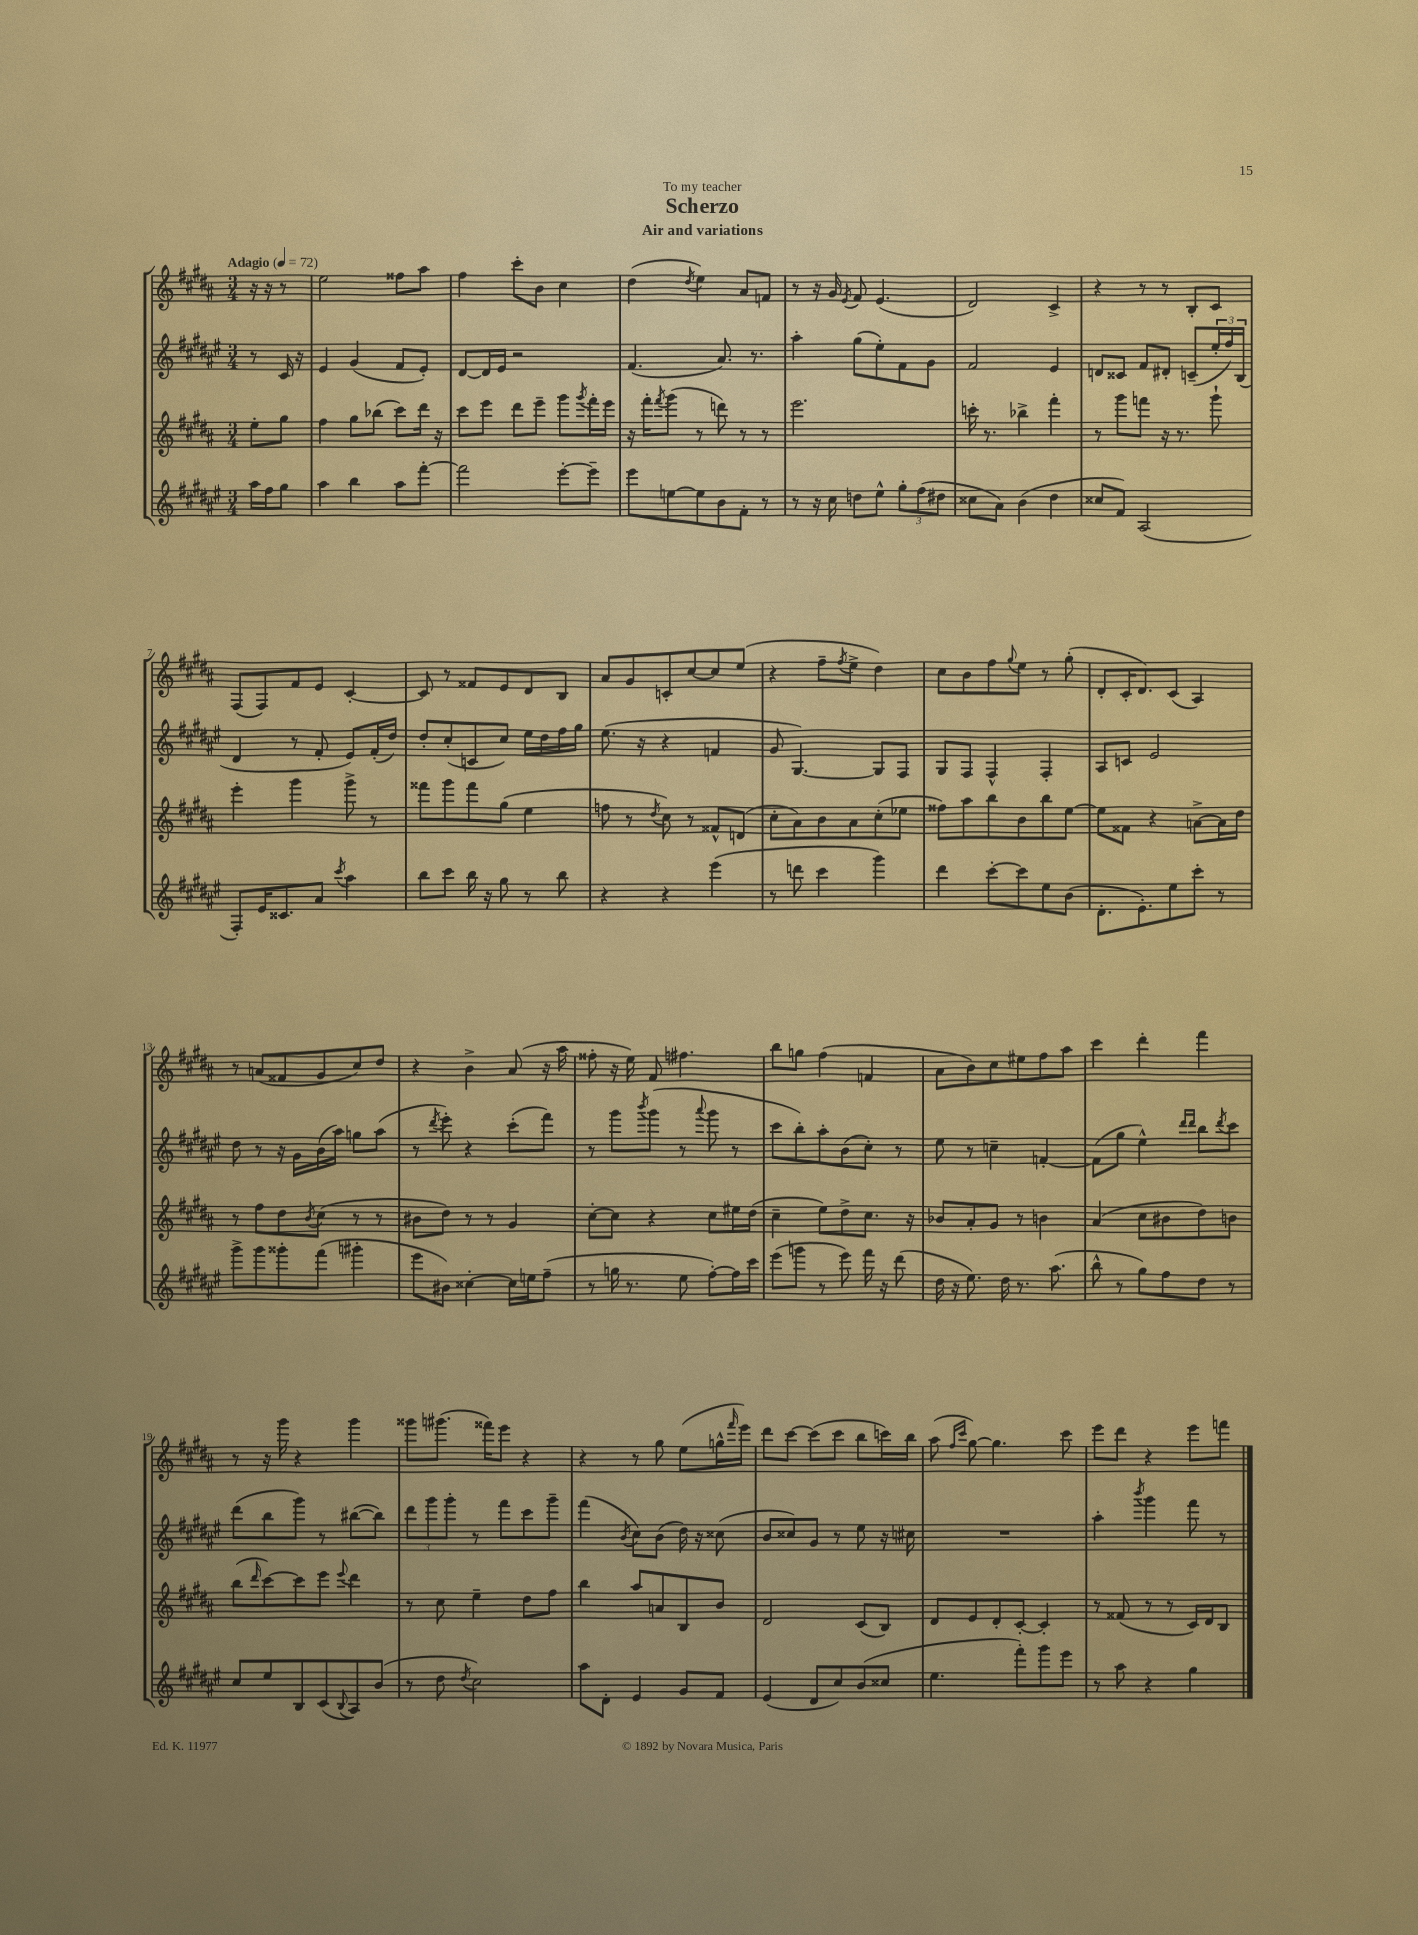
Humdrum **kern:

**kern	**kern	**kern	**kern
*staff4	*staff3	*staff2	*staff1
*clefG2	*clefG2	*clefG2	*clefG2
*k[f#c#g#d#a#e#]	*k[f#c#g#d#a#]	*k[f#c#g#d#a#e#]	*k[f#c#g#d#a#]
*M3/4	*M3/4	*M3/4	*M3/4
*MM72	*MM72	*MM72	*MM72
16aa#	8ee'	8r	16r
16ff#	.	.	16r
8gg#	8gg#	16c#	8r
.	.	16r	.
=	=	=	=
4aa#	4ff#	4e#	2ee
4bb	8gg#	(4g#	.
.	(8bb-	.	.
8aa#	8ccc#)	8f#	8ff##
[8fff#'	16ddd#	8e#')	8aa#
.	16r	.	.
=	=	=	=
2fff#]	8ccc#	[8d#	4ff#
.	8eee	16d#]	.
.	.	16e#	.
.	8ddd#	2r	8ccc#'
.	8eee~	.	8b
[8eee#'	8ggg#	.	4cc#
.	8qggg#	.	.
8eee#~]	16fff#'	.	.
.	16eee	.	.
=	=	=	=
8eee#	16r	(4.f#	(4dd#
.	16fff#'	.	.
.	8qfff#	.	.
[8ee	(8ggg#	.	.
.	.	.	8qdd#
8ee]	8r	.	4ee)
8b	8ddd)	8.a#)	.
8f#'	8r	.	8a#
.	.	8.r	.
8r	8r	.	8f
=	=	=	=
8r	2.eee	4aa#'	8r
16r	.	.	16r
16cc#	.	.	16g#
.	.	.	8qe
8dd	.	(8gg#	8f#
8ee#^^	.	8ee#')	(4.e
12gg#'	.	8f#	.
(12ff#	.	.	.
.	.	8g#	.
12dd#	.	.	.
=	=	=	=
8cc##	16ccc'	2f#	2d#)
.	8.r	.	.
8a#)	.	.	.
(4b	4bb-^	.	.
4dd#	4fff#'	4e#	4c#^
=	=	=	=
8cc##	8r	8d	4r
8f#)	8ggg#	8c##	.
(2A#	8fff	8f#	8r
.	16r	8d#'	8r
.	8.r	.	.
.	.	(8c~	8B'
.	8ggg#`	24ee#'	8c#
.	.	24ff#)	.
.	.	(24B	.
=	=	=	=
8F#')	4eee'	4d#	(8F#
16e#	.	.	8F#)
8.c##	.	.	.
.	4ggg#	8r	8f#
8a#	.	8f#'	8e
8qccc#	.	.	.
4aa#	8ggg#^	8e#)	[4c#'
.	8r	(16f#'	.
.	.	16dd#)	.
=	=	=	=
8bb	8fff##	8dd#'	8c#]
8ccc#	8ggg#	(8cc#'	8r
16bb	8fff##	8c	8f##
16r	.	.	.
8gg#	(8gg#	8cc#)	8e
8r	4ee	16ee#	8d#
.	.	16dd#	.
8bb	.	16ff#	8B
.	.	16gg#	.
=	=	=	=
4r	8ff	(8.ee#	8a#
.	8r	.	8g#
.	.	16r	.
.	8qdd#	.	.
4r	8cc#)	4r	8c'
.	8r	.	[8cc#
(4eee#	8f##^^	4f	8cc#]
.	(8d	.	(8ee
=	=	=	=
8r	8cc#'	8g#	4r
8ddd	8a#)	[4.G#)	.
4ccc#	8b	.	8ff#~
.	.	.	8qff#
.	8a#	.	8ee^
4ggg#)	(8cc#'	8G#]	4dd#)
.	8ee-	8F#	.
=	=	=	=
4ddd#	8ff##)	8G#	8cc#
.	8aa#	8F#	8b
[8ccc#'	8bb	4F#^^	8ff#
.	.	.	8qqgg#
8ccc#]	8b	.	8ee
8ee#	8bb	4F#'	8r
(8b	[8ee	.	(8gg#'
=	=	=	=
8.d#'	8ee]	8A#	8d#'
.	8f##	8c	16c#'
8.e#')	.	.	8.d#)
.	4r	2e#	.
8ee#	.	.	(8c#
8ccc#'	[8a^	.	4A#)
8r	16a]	.	.
.	16dd#	.	.
=	=	=	=
8ggg#^	8r	8dd#	8r
8ggg#	8ff#	8r	(8a
8ggg##'	8dd#	16r	8f##
.	.	16g#	.
.	8qb	.	.
(8fff#	(8cc#	(16b	8g#
.	.	16aa#)	.
4ggg#'	8r	8gg	8cc#)
.	8r	(8aa#	8dd#
=	=	=	=
8eee#	8b#	8r	4r
.	.	8qddd#	.
8b#)	8dd#)	8eee#')	.
[4cc##'	8r	4r	4b^
.	8r	.	.
16cc##]	4g#	(8ccc#'	(8a#
16ee	.	.	.
(8ff#~	.	8fff#)	16r
.	.	.	16aa#
=	=	=	=
8r	[8cc#'	8r	8ff##'
16gg	8cc#]	8ggg#	16r
8.r	.	.	16ee)
.	.	8qbbb	.
.	4r	(8ggg#	8f#
8ee#	.	8r	4.ff#
.	.	8qqaaa#	.
[8ff#')	8cc#	8ggg#	.
16ff#]	16ee#	8r	.
16ccc#	(16dd#	.	.
=	=	=	=
(8eee#	4cc#~	8ccc#	8bb
8ggg	.	8bb')	8gg
8r	8ee)	8aa#'	(4ff#
8eee#)	8dd#^	(8b	.
16fff#	8.cc#	8cc#')	4f
16r	.	.	.
(8ddd#	.	8r	.
.	16r	.	.
=	=	=	=
16dd#	8b-	8ee#	8a#
16r	.	.	.
8.ee#)	8a#'	8r	8b)
.	8g#	4cc~	8cc#
16dd#	.	.	.
8.r	8r	.	8ee#
.	4b	[4f'	8ff#
(8.aa#	.	.	.
.	.	.	8aa#
=	=	=	=
8bb^^	(4a#	(8f]	4ccc#
8r	.	8gg#	.
8gg#)	8cc#	4ee#^^)	4ddd#'
8ff#	8b#	.	.
.	.	16qqddd#	.
.	.	16qqddd#	.
8dd#	8dd#)	8bb	4fff#
.	.	8qddd#	.
8r	8b	8ccc#	.
=	=	=	=
8cc#	(8bb	(8ddd#	8r
.	16qqddd#	.	.
8ee#	[8ccc#)	8bb	16r
.	.	.	16ggg#
8B	8ccc#]	8ggg#)	4r
(8c#	8eee	8r	.
8qqB	8qqeee	.	.
8A#)	4ddd#	([8bb#	4ggg#
(8b	.	8bb#])	.
=	=	=	=
8r	8r	12ddd#	8ggg##
.	.	12ggg#	.
8dd#	8cc#	.	(8.ggg#
.	.	12ggg#'	.
8qdd#	.	.	.
2cc#)	4ee~	8r	.
.	.	.	16fff##)
.	.	8fff#	8eee
.	8dd#	8ccc#	4r
.	8ff#	8ggg#~	.
=	=	=	=
8aa#	4bb	(4fff#	4r
8d#'	.	.	.
.	.	8qb	.
4e#	8aa#	8cc#)	8r
.	8a	(8b	8gg#
8g#	8B	16dd#)	(8ee
.	.	16r	.
8f#	8b	(8cc##	16gg^^
.	.	.	16qqfff#
.	.	.	16eee)
=	=	=	=
(4e#	2d#	8b	8ddd#
.	.	8cc##)	[8ccc#
8d#	.	8g#	(8ccc#]
8cc#)	.	8r	8ccc#
(8b	(8c#	8ee#	8bb
8cc##	8B)	16r	16ccc)
.	.	16cc#	16bb
=	=	=	=
4.ee#	8d#	2.r	(8aa#
.	.	.	16qqff#
.	.	.	16qqccc#
.	8e	.	[8gg#)
.	8d#'	.	4.gg#]
8fff#')	[8c#'	.	.
8ggg#	4c#']	.	.
8eee#	.	.	8ccc#
=	=	=	=
8r	8r	4aa#'	8eee
8aa#	(8f##	.	8ddd#
.	.	8qbbb	.
4r	8r	4ggg#	4r
.	8r	.	.
4gg#	16c#)	8fff#	8eee
.	16d#	.	.
.	8B	8r	8fff
==	==	==	==
*-	*-	*-	*-
